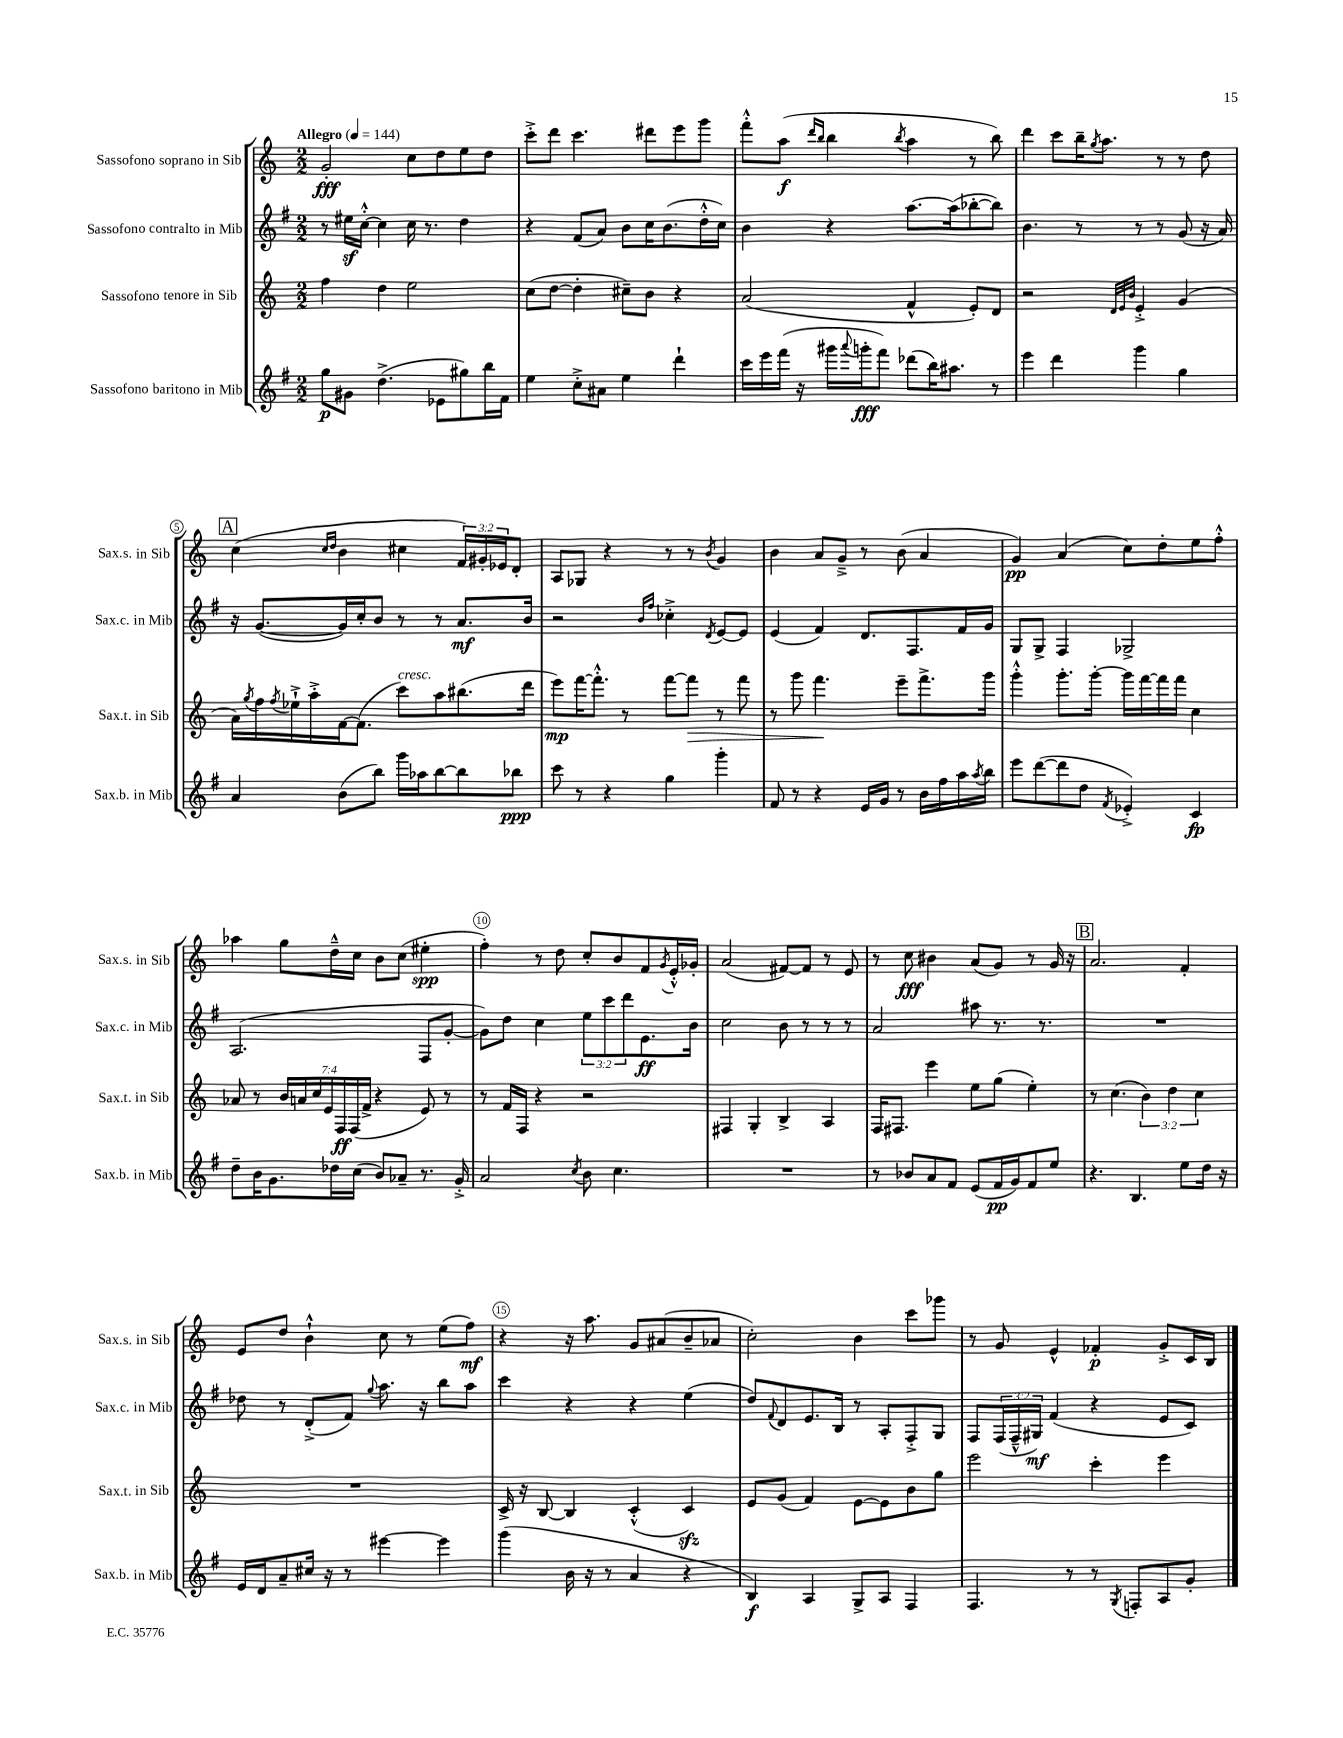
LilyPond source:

<<
\new StaffGroup <<
\new Staff = "s0" \with { instrumentName = "Sassofono soprano in Sib" shortInstrumentName = "Sax.s. in Sib" } {
    \clef treble \key c \major \numericTimeSignature \time 2/2 \override Staff.TupletNumber.text = #tuplet-number::calc-fraction-text \tempo "Allegro" 4 = 144
    g'2-.\fff c''8 d''8 e''8 d''8 |
    c'''8-.-> d'''8 c'''4. dis'''8 e'''8 g'''8 |
    f'''8-.-^ a''8\f( \grace { d'''16 b''16 } b''4 \acciaccatura { b''8 } a''4 r8 b''8) |
    d'''4 c'''8 b''16-- \acciaccatura { g''8 } a''8. r8 r8 d''8 |
    \mark \markup { \box "A" } c''4( \grace { c''16 d''16 } b'4 cis''4 \tuplet 3/2 { f'16) gis'16-. ees'16 } d'8-. |
    a8 ges8 r4 r8 r8 \acciaccatura { b'8 } g'4 |
    b'4 a'8 g'8---> r8 b'8( a'4 |
    g'4\pp) a'4( c''8) d''8-. e''8 f''8-.-^ |
    aes''4 g''8 d''16---^ c''16 b'8 c''8( eis''4-.\spp |
    f''4-.) r8 d''8 c''8-. b'8 f'8 \acciaccatura { g'8 } e'16-.-^ ges'16-. |
    a'2( fis'8~) fis'8 r8 e'8 |
    r8 c''8\fff bis'4 a'8( g'8) r8 g'16 r16 |
    \mark \markup { \box "B" } a'2. f'4-. |
    e'8 d''8 b'4-!-^ c''8 r8 e''8( f''8\mf) |
    r4 r16 a''8. g'8 ais'8( b'8-- aes'8 |
    c''2-.) b'4 c'''8 ges'''8 |
    r8 g'8 e'4-^ fes'4-.\p g'8-.-> c'16 b16 \bar "|." |
}
\new Staff = "s1" \with { instrumentName = "Sassofono contralto in Mib" shortInstrumentName = "Sax.c. in Mib" } {
    \clef treble \key g \major \numericTimeSignature \time 2/2 \override Staff.TupletNumber.text = #tuplet-number::calc-fraction-text
    r8 eis''16\sf c''16~-.-^ c''4 c''16 r8. d''4 |
    r4 fis'8( a'8) b'8 c''16 b'8.( d''16-.-^ c''16) |
    b'4 r4 a''8.~ a''16( bes''8~-. bes''8) |
    b'4. r8 r8 r8 g'8( r16 a'16) |
    \mark \markup { \box "A" } r16 g'8.~( g'16) c''16-. b'8 r8 r8 a'8.\mf b'16 |
    r2 \grace { b'16 fis''16 } ces''4-.-> \acciaccatura { d'8 } e'8~ e'8 |
    e'4( fis'4) d'8. fis8. fis'16 g'16 |
    g8 g8-> fis4 ges2-> |
    a2.( fis8 g'8~-. |
    g'8) d''8 c''4 \tuplet 3/2 { e''8 c'''8 d'''8 } e'8.\ff b'16 |
    c''2 b'8 r8 r8 r8 |
    a'2 ais''8 r8. r8. |
    \mark \markup { \box "B" } R1 |
    des''8 r8 d'8-.->( fis'8) \appoggiatura { g''8 } a''8. r16 b''8 a''8 |
    c'''4 r4 r4 e''4( |
    d''8) \appoggiatura { fis'8 } d'8 e'8. b16 r8 a8-. fis8-.-> g8 |
    fis8 \tuplet 3/2 { fis16( fis16---^ gis16\mf) } fis'4( r4 e'8 c'8) \bar "|." |
}
\new Staff = "s2" \with { instrumentName = "Sassofono tenore in Sib" shortInstrumentName = "Sax.t. in Sib" } {
    \clef treble \key c \major \numericTimeSignature \time 2/2 \override Staff.TupletNumber.text = #tuplet-number::calc-fraction-text
    f''4 d''4 e''2 |
    c''8( d''8~ d''4-. cis''8--) b'8 r4 |
    a'2( f'4-^ e'8-.) d'8 |
    r2 \grace { d'32 e'32 b'32 } e'4-.-> g'4( |
    \mark \markup { \box "A" } a'16) \acciaccatura { g''8 } f''16 \acciaccatura { f''8 } ees''16-!-> a''16-.-> f'16~ f'8.( c'''8^\markup { \italic "cresc." }) a''8 bis''8.( d'''16 |
    e'''8\mp) f'''16~ f'''8.-.-^ r8 f'''8~ f'''8\> r8 f'''8 |
    r8 g'''8 f'''4.\! e'''8-- f'''8.-> g'''16 |
    g'''4-.-^ g'''8.-. g'''16~-. g'''16 f'''16~ f'''16 f'''16 c''4 |
    aes'8 r8 \tuplet 7/4 { b'16 a'16 c''16 e'16 f16\ff f16( f'16-> } r4 e'8) r8 |
    r8 f'16 f16 r4 r2 |
    fis4 g4-. b4-> a4 |
    f16 fis8. e'''4 e''8 g''8( e''4-.) |
    \mark \markup { \box "B" } r8 c''4.( \tuplet 3/2 { b'4) d''4 c''4 } |
    R1 |
    c'16-> r16 b8~ b4 c'4-.-^( c'4\sfz) |
    e'8 g'8( f'4) e'8~ e'8 b'8 g''8 |
    e'''2 c'''4-. e'''4 \bar "|." |
}
\new Staff = "s3" \with { instrumentName = "Sassofono baritono in Mib" shortInstrumentName = "Sax.b. in Mib" } {
    \clef treble \key g \major \numericTimeSignature \time 2/2
    g''8\p gis'8 d''4.->( ees'8 gis''8) b''16 fis'16 |
    e''4 c''8-.-> ais'8 e''4 d'''4-! |
    c'''16 e'''16 fis'''16( r16 gis'''16 \appoggiatura { a'''8 } g'''16-.\fff fis'''8) des'''8( b''16) ais''8. r8 |
    e'''4 d'''4 g'''4 g''4 |
    \mark \markup { \box "A" } a'4 b'8( b''8) g'''16 aes''16 b''8~ b''8 bes''8\ppp |
    c'''8 r8 r4 g''4 g'''4-. |
    fis'8 r8 r4 e'16 g'16 r8 b'16 fis''16 a''16 \acciaccatura { a''8 } b''16 |
    e'''8 d'''8~( d'''8 d''8 \acciaccatura { fis'8 } ees'4-.->) c'4\fp |
    d''8-- b'16 g'8. des''16 c''16( b'8) aes'8-- r8. g'16-.-> |
    a'2 \acciaccatura { c''8 } b'8 c''4. |
    R1 |
    r8 bes'8 a'8 fis'8 e'8( fis'16\pp g'16) fis'8 e''8 |
    \mark \markup { \box "B" } r4. b4. e''8 d''16 r16 |
    e'16 d'16 a'8-- cis''16 r16 r8 eis'''4~ eis'''4 |
    g'''4( b'16 r16 r8 a'4 r4 |
    b4\f) a4 g8-> a8 fis4 |
    fis4. r8 r8 \acciaccatura { g8 } f8-. a8 g'8-. \bar "|." |
}
>>
>>
\layout { \context { \Score \override BarNumber.break-visibility = ##(#f #t #t) barNumberVisibility = #(every-nth-bar-number-visible 5) \override BarNumber.stencil = #(make-stencil-circler 0.1 0.3 ly:text-interface::print) } }
